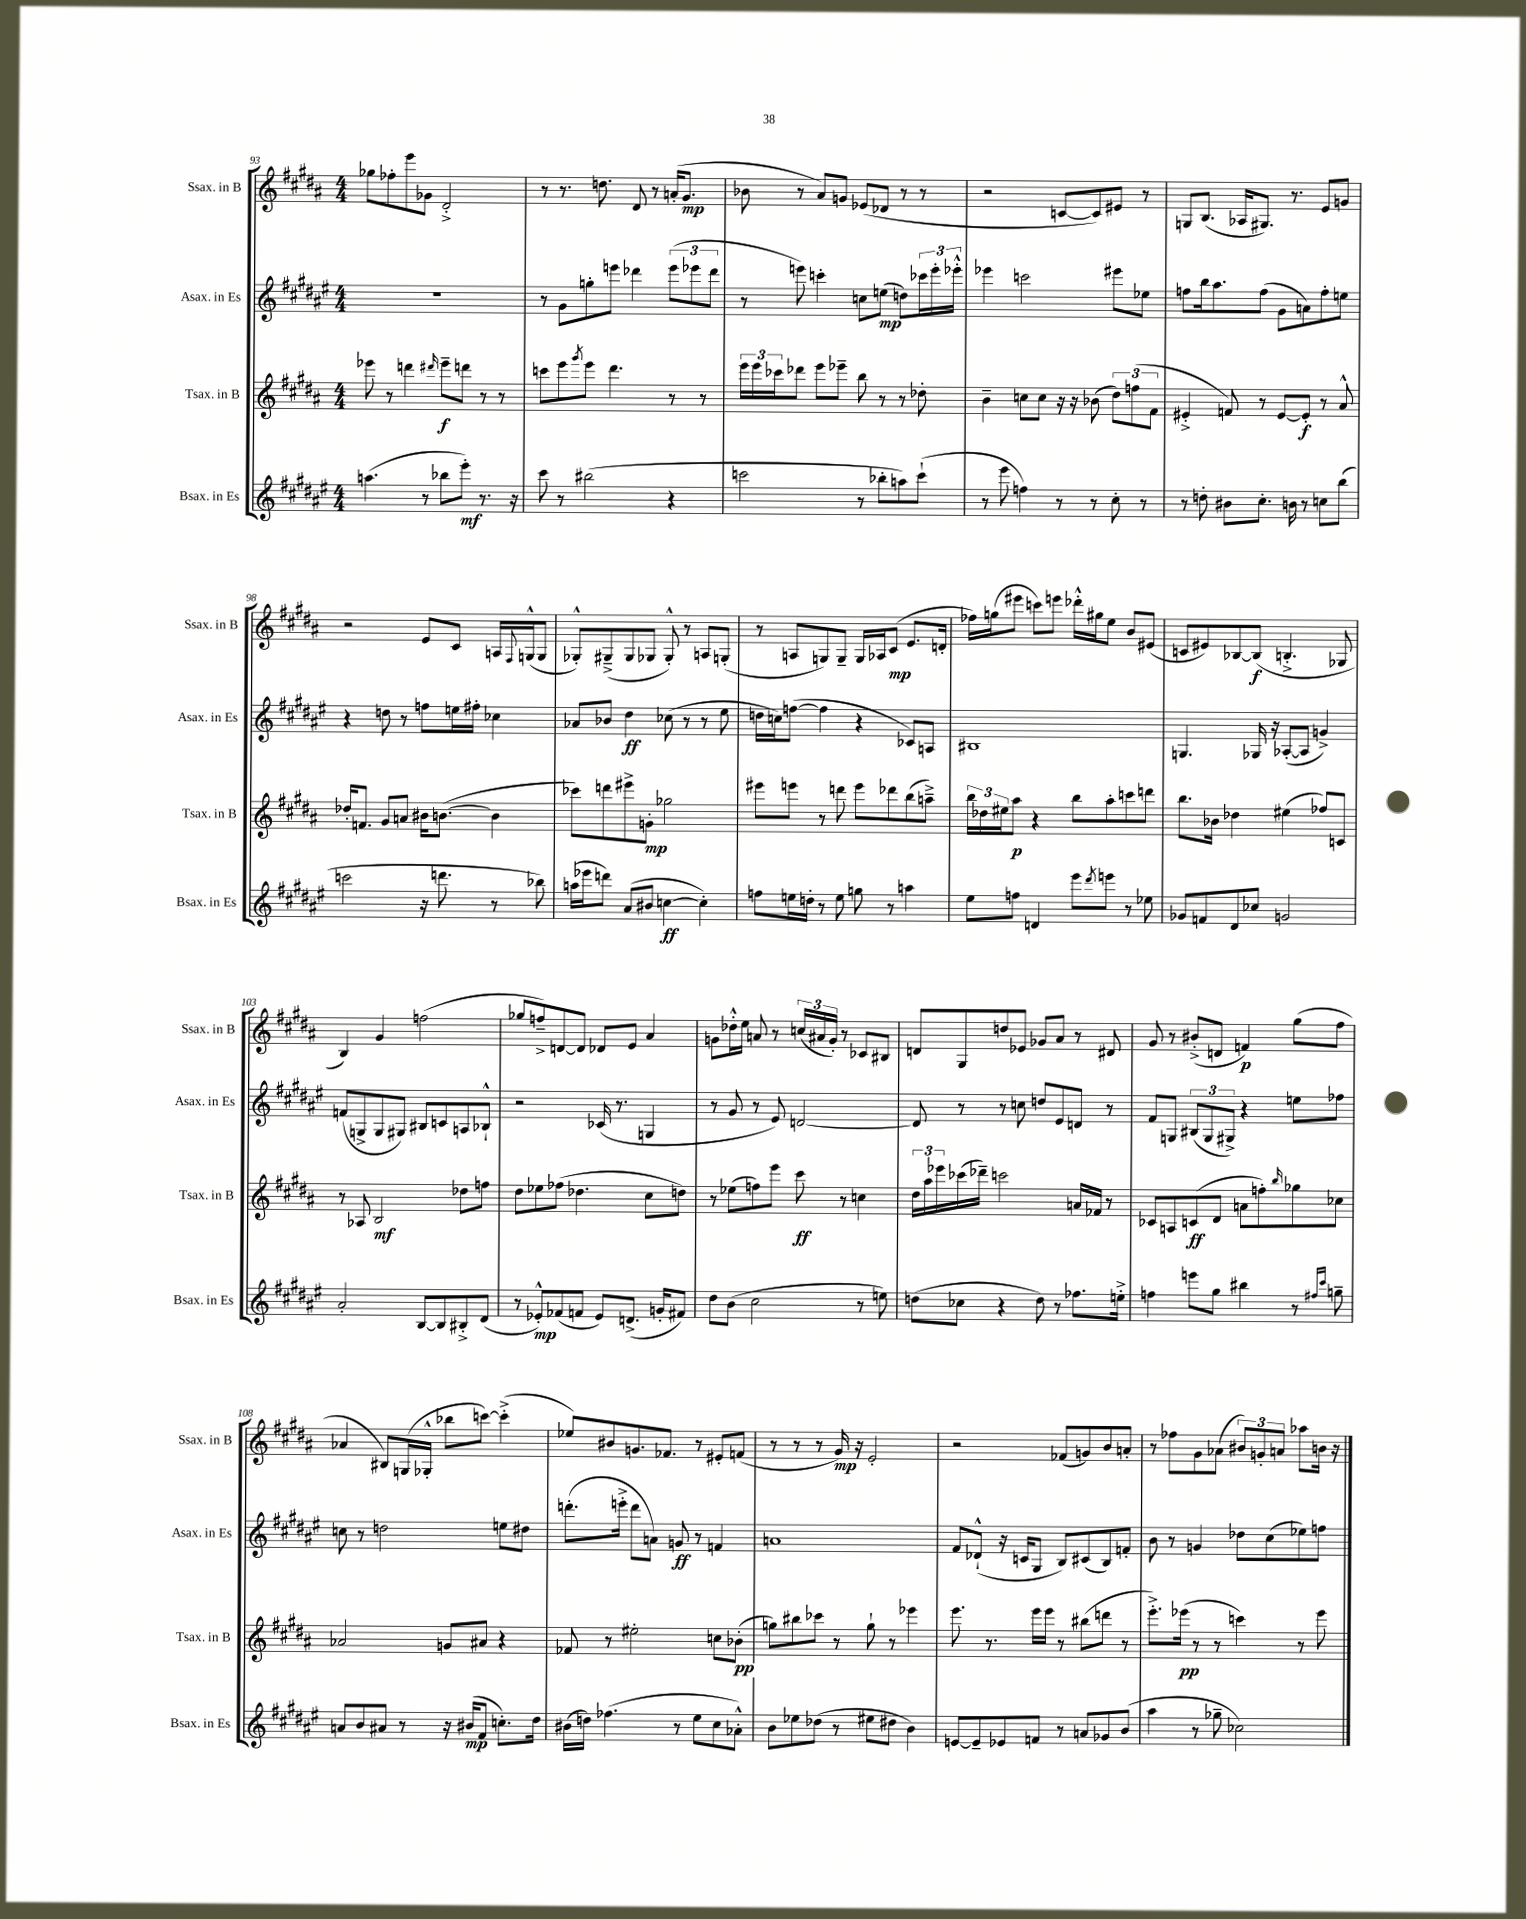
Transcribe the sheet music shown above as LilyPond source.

<<
\new StaffGroup <<
\new Staff = "s0" \with { instrumentName = "Ssax. in B" shortInstrumentName = "Ssax. in B" } {
    \clef treble \key b \major \numericTimeSignature \time 4/4
    ges''8 fes''8-. e'''8 ges'8 dis'2-.-> |
    r8 r8. d''8. dis'8 r8 a'16-.( gis'8.\mp |
    bes'8 r8 ais'8) g'8 ees'8( des'8 r8 r8 |
    r2 c'8~ c'8) eis'8 r8 |
    g8 b8.( aes16 gis8.) r8. e'8 g'8 |
    r2 e'8 cis'8 a16 \appoggiatura { fis8 } g16-^( g8 |
    ges8-.-^) gis8--->( gis8 ges8 ges8-.-^) r8 a8 g8-.( |
    r8 a8 g8) g8-- g16 aes16 cis'8\mp( e'8. d'16-. |
    fes''16) g''16( eis'''8 c'''8) e'''8 des'''16-.-^ gis''16 e''8 b'8 eis'8( |
    c'8 eis'8) bes8~ bes8\f( b4.-.-> ges8 |
    b4) gis'4 f''2( |
    ges''8 f''8--->) d'8~ d'8 des'8 e'8 ais'4 |
    g'8 des''16-.-^ e''16 a'8 r8 \tuplet 3/2 { c''16( ais'16 g'16-.) } r8 ces'8 bis8 |
    d'8 gis8 d''8 ees'8 ges'8 ais'8 r8 dis'8 |
    gis'8 r8 bis'8-.->( d'8 f'4\p) gis''8( fis''8 |
    aes'4 bis8) g16( ges16-.-^ bes''8 c'''8~) c'''4-.->( |
    ees''8) bis'8 g'8. fes'8. r8 eis'8-. f'8( |
    r8 r8 r8 gis'16\mp) r16 e'2-. |
    r2 fes'8( g'8) b'8 a'8-. |
    r8 fes''8 gis'8 aes'8( \tuplet 3/2 { bis'8) g'8-. a'8 } aes''8 b'16 r16 \bar "|." |
}
\new Staff = "s1" \with { instrumentName = "Asax. in Es" shortInstrumentName = "Asax. in Es" } {
    \clef treble \key fis \major \numericTimeSignature \time 4/4
    R1 |
    r8 gis'8 g''8-. e'''8 des'''4 \tuplet 3/2 { e'''8( ees'''8 des'''8 } |
    r8 e'''8) c'''4-. c''8 e''8\mp( d''8) \tuplet 3/2 { ces'''16 e'''16-. ees'''16-.-^ } |
    ees'''4 c'''2 eis'''8 ees''8 |
    f''8 b''16 ais''8. f''8( gis'8 a'8) f''8-. e''8 |
    r4 d''8 r8 f''8 e''16 fis''16-. ces''4 |
    aes'8 bes'8 dis''4\ff ces''8( r8 r8 eis''8 |
    d''16 c''16) f''8~( f''4 r4 ces'8) a8 |
    bis1 |
    g4. ges16 r16 aes8~-.( aes8 g'4->) |
    f'8( g8-> g8 gis8) bis8 c'8 a8 bes8-!-^ |
    r2 ces'16( r8. g4 |
    r8 gis'8 r8 eis'8) d'2~ |
    d'8 r8 r8 c''8 d''8 eis'8 d'8 r8 |
    fis'8 g8 \tuplet 3/2 { bis8( g8 gis8->) } r4 e''8 fes''8 |
    c''8 r8 d''2 e''8 dis''8 |
    d'''8.-.( e'''16-.-> d'''8 a'8) g'8\ff r8 f'4 |
    a'1 |
    fis'8 des'8-!-^( r16 c'16 gis8 b8) cis'8( b8) f'8-. |
    b'8 r8 g'4 des''8 cis''8( ees''8) f''8 \bar "|." |
}
\new Staff = "s2" \with { instrumentName = "Tsax. in B" shortInstrumentName = "Tsax. in B" } {
    \clef treble \key b \major \numericTimeSignature \time 4/4
    ees'''8 r8 d'''4 \grace { dis'''16 } ees'''8--\f d'''8 r8 r8 |
    c'''8 e'''8 \acciaccatura { gis'''8 } e'''8 dis'''4. r8 r8 |
    \tuplet 3/2 { e'''16 e'''16 ces'''16 } des'''8 e'''8 ees'''8-- b''8 r8 r8 des''8-. |
    b'4-- c''8 c''8 r16 r16 bes'8( \tuplet 3/2 { dis''8) f''8( fis'8 } |
    eis'4-.-> f'8) r8 eis'8~ eis'8-.\f r8 ais'8-^ |
    des''16-. f'8. gis'8 a'8 bis'16 b'8.~( b'4 |
    ces'''8) d'''8 eis'''8-> g'8-.\mp ges''2 |
    eis'''8 e'''8 r8 d'''8 e'''8 des'''8 b''8( a''8--->) |
    \tuplet 3/2 { b''16 des''16 eis''16 } ais''8\p r4 b''8 ais''8-. c'''8 d'''8 |
    b''8. bes'16 des''4 eis''4( fes''8) c'8 |
    r8 aes8 b2\mf des''8 f''8 |
    dis''8 ees''8 fes''8( des''4. cis''8 d''8) |
    r8 ees''8( f''8) e'''8 cis'''8\ff r8 c''4 |
    \tuplet 3/2 { dis''16 ais''16 ees'''16 } ces'''16( des'''16--) c'''2 a'16 fes'16 r8 |
    ces'8 a8 c'8\ff( dis'8 a'8 f''8-.) \grace { b''16 } ges''8 ces''8 |
    aes'2 g'8 ais'8 r4 |
    fes'8 r8 eis''2-. c''8 bes'8-.\pp( |
    g''8) bis''8 ces'''8 r8 g''8-! r8 ees'''4 |
    e'''8. r8. e'''16 e'''16 r8 bis''8( d'''8 r8 |
    e'''8.-.->) ees'''16\pp( r8 r8 c'''4) r8 ees'''8 \bar "|." |
}
\new Staff = "s3" \with { instrumentName = "Bsax. in Es" shortInstrumentName = "Bsax. in Es" } {
    \clef treble \key fis \major \numericTimeSignature \time 4/4
    a''4.( r8 bes''8 eis'''8-.\mf) r8. r16 |
    cis'''8 r8 bis''2( r4 |
    c'''2 r8 bes''8-. a''8) c'''8-!( |
    r8 eis'''8 f''4) r8 r8 cis''8-. r8 |
    r8 d''8-. bis'8 cis''8.-. b'16 r8 c''8 b''8( |
    c'''2 r16 d'''8. r8 bes''8) |
    a''16( ees'''16 d'''8) ais'8( bis'8 c''4~\ff c''4-.) |
    f''8 e''16 d''16-. r8 e''8 g''8 r8 a''4 |
    eis''8 f''8 d'4 eis'''8 \acciaccatura { dis'''8 } e'''8 r8 ees''8 |
    ges'8 f'8 dis'8 ces''8 g'2 |
    ais'2-. b8~ b8 bis8-.-> dis'8( |
    r8 ees'8-.-^\mp) fes'8( f'8 ees'8) d'8.->( g'16-. fis'8) |
    dis''8 b'8( cis''2 r8 e''8) |
    d''8( ces''8 r4 d''8) r8 fes''8. e''16-.-> |
    f''4 e'''8 gis''8 bis''4 r8 \grace { fis''16 cis'''16 } g''8-- |
    a'8 b'8 ais'8 r8 r16 bis'16\mp( fis'8 c''8.-.) dis''16 |
    bis'16( d''16) fes''4.( r8 eis''8 cis''8 aes'8-.-^) |
    b'8 ees''8 des''8( r8 eis''8 dis''8 b'4) |
    e'8~ e'8-- ees'8 f'8 r8 a'8 ges'8 b'8( |
    ais''4 r8 ges''8-- ces''2) \bar "|." |
}
>>
>>
\layout { \context { \Score currentBarNumber = #93 } }
